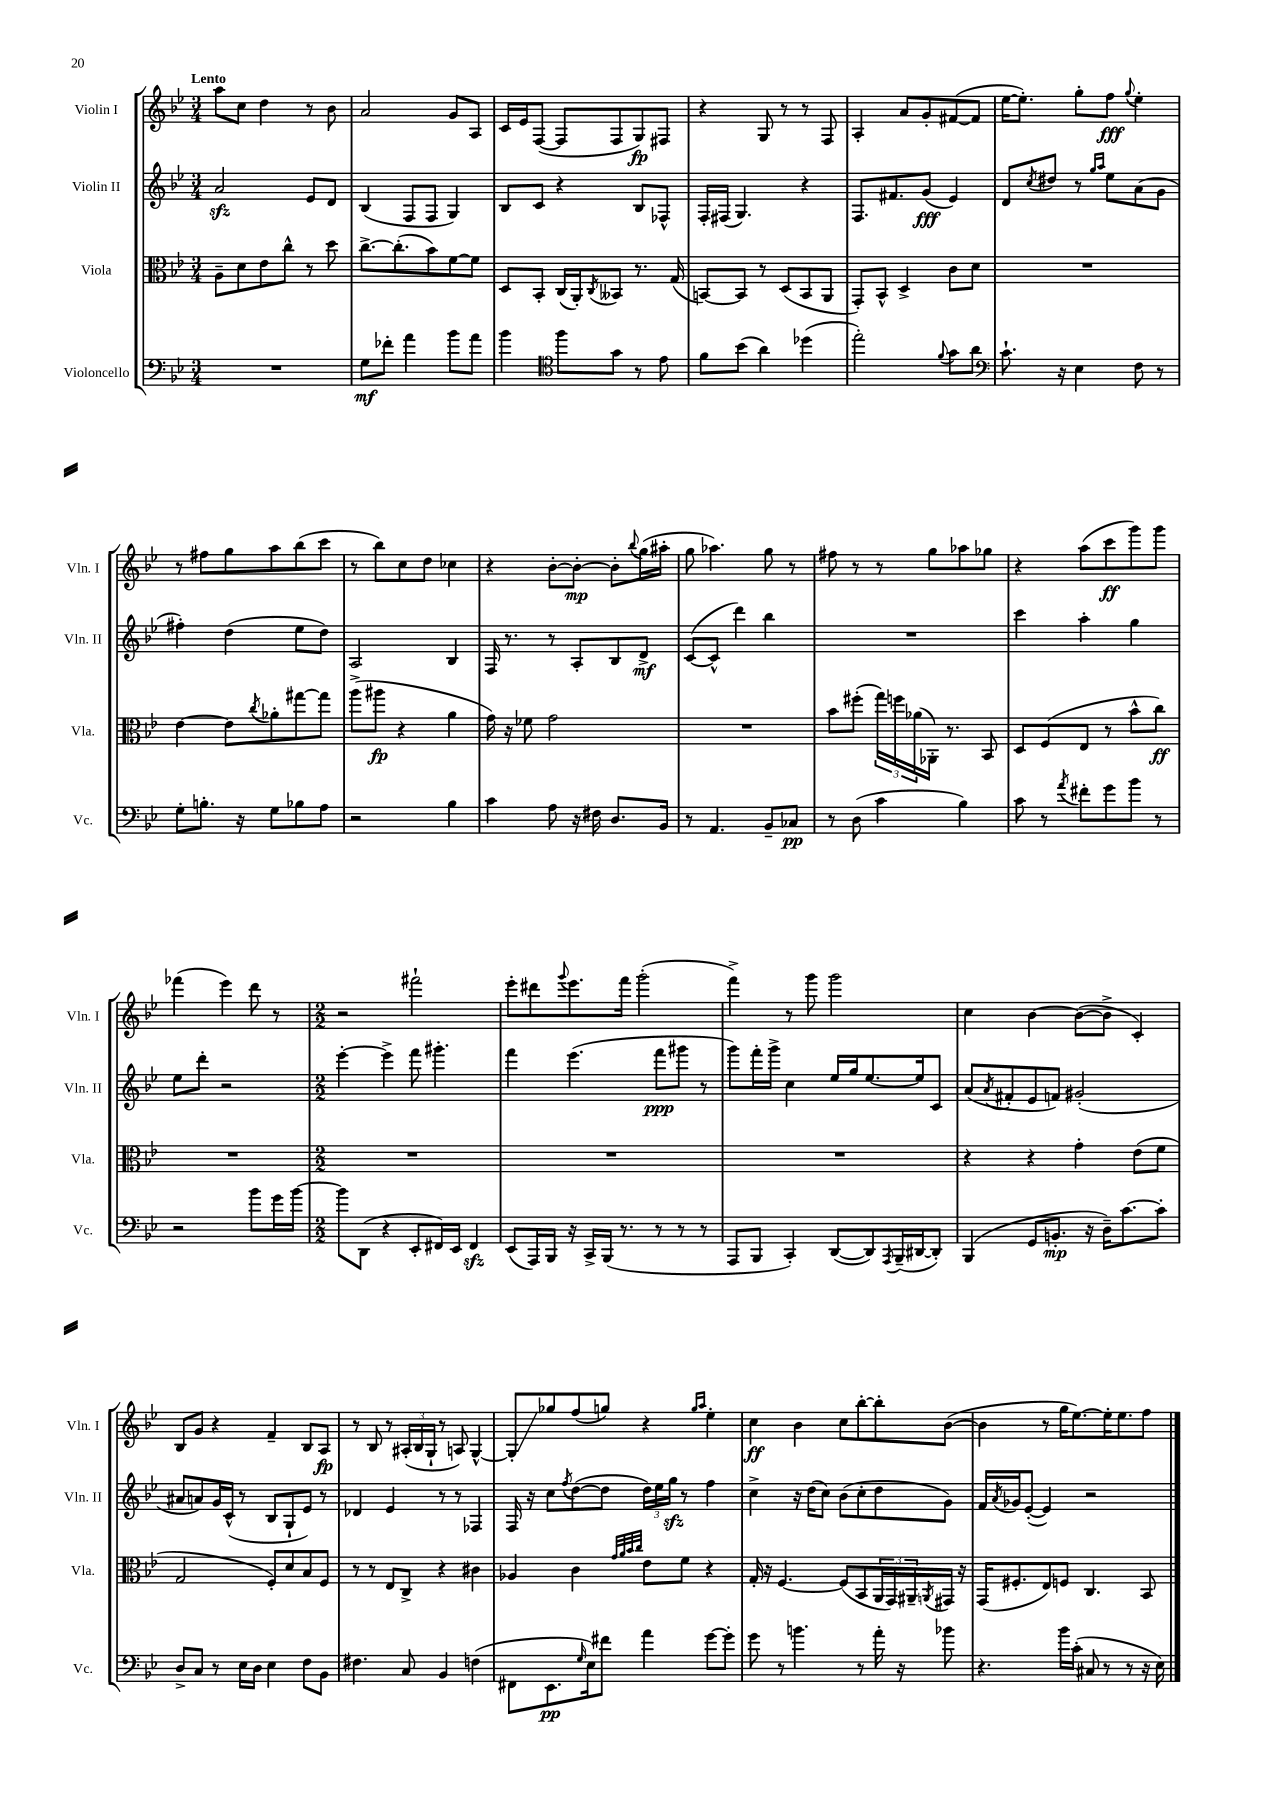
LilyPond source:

<<
\new StaffGroup <<
\new Staff = "s0" \with { instrumentName = "Violin I" shortInstrumentName = "Vln. I" } {
    \clef treble \key bes \major \numericTimeSignature \time 3/4 \tempo "Lento"
    a''8 c''8 d''4 r8 bes'8 |
    a'2 g'8 a8 |
    c'16 ees'16 f8~( f8 f8 g8\fp) fis8 |
    r4 g8 r8 r8 f8 |
    a4-. a'8 g'8-. fis'8~( fis'8 |
    ees''16~ ees''8.-.) g''8-. f''8\fff \appoggiatura { g''8 } ees''4-. |
    r8 fis''8 g''8 a''8 bes''8( c'''8 |
    r8 bes''8) c''8 d''8 ces''4 |
    r4 bes'8~-. bes'8~-.\mp bes'8-. \appoggiatura { bes''8 } g''16( ais''16-. |
    g''8 aes''4.) g''8 r8 |
    fis''8 r8 r8 g''8 aes''8 ges''8 |
    r4 a''8( c'''8\ff g'''8) g'''8 |
    fes'''4( ees'''4) d'''8 r8 |
    \numericTimeSignature \time 2/2 r2 fis'''2-! |
    ees'''8-. dis'''8 \appoggiatura { g'''8 } ees'''8. f'''16 g'''2-.( |
    f'''4->) r8 g'''8 g'''2 |
    c''4 bes'4~ bes'8~( bes'8-> c'4-.) |
    bes8 g'8 r4 f'4-- bes8 a8\fp |
    r8 bes8 r8 \tuplet 3/2 { ais16-.( bes16 g16-! } r8 a8) g4~-^ |
    g8-.\glissando ges''8 f''8( g''8) r4 \grace { g''16 a''16 } ees''4-. |
    c''4\ff bes'4 c''8 bes''8~-. bes''8-. bes'8~( |
    bes'4 r8 g''16 ees''8.~) ees''16-. ees''8. f''8 \bar "|." |
}
\new Staff = "s1" \with { instrumentName = "Violin II" shortInstrumentName = "Vln. II" } {
    \clef treble \key bes \major \numericTimeSignature \time 3/4
    a'2\sfz ees'8 d'8 |
    bes4( f8 f8 g4) |
    bes8 c'8 r4 bes8 fes8-^ |
    f16-. fis16( g4.) r4 |
    f8. fis'8. g'8\fff( ees'4) |
    d'8 \acciaccatura { c''8 } dis''8 r8 \grace { g''16 a''16 } ees''8 a'8( g'8 |
    fis''4-.) d''4( ees''8 d''8) |
    a2 bes4 |
    f16 r8. r8 a8-. bes8 d'8->\mf |
    c'8~( c'8-^ d'''4) bes''4 |
    R2. |
    c'''4 a''4-. g''4 |
    ees''8 d'''8-. r2 |
    \numericTimeSignature \time 2/2 ees'''4~-. ees'''4-> f'''8 gis'''4.-. |
    f'''4 ees'''4.( f'''8\ppp gis'''8 r8 |
    g'''8) f'''16-. g'''16-> c''4 ees''16 g''16 ees''8.~ ees''16 c'8 |
    a'8( \acciaccatura { a'8 } fis'8-. ees'8 f'8) gis'2-.( |
    ais'8 a'8) g'16 c'16-^( r8 bes8 g8-! ees'8) r8 |
    des'4 ees'4 r8 r8 fes4 |
    f16 r16 c''8 \acciaccatura { f''8 } d''8~( d''8 \tuplet 3/2 { d''16) ees''16 g''16\sfz } r8 f''4 |
    c''4-> r16 d''16( c''8) bes'8( c''8-. d''8 g'8) |
    f'16 \acciaccatura { a'8 } ges'16 ees'8~-.( ees'4) r2 \bar "|." |
}
\new Staff = "s2" \with { instrumentName = "Viola" shortInstrumentName = "Vla." } {
    \clef alto \key bes \major \numericTimeSignature \time 3/4
    a8-- d'8 ees'8 c''8-^ r8 d''8 |
    c''8.~-> c''8.-.( bes'8) f'8~ f'8 |
    d8 bes,8-. c16( a,16-.) \acciaccatura { c8 } beses,8 r8. g16( |
    b,8~) b,8 r8 d8( b,8 a,8 |
    g,8-.) bes,8-^ d4-> c'8 d'8 |
    R2. |
    ees'4~ ees'8 \acciaccatura { c''8 } aes'8-. gis''8~ gis''8 |
    a''8->( ais''8\fp r4 a'4 |
    g'16) r16 fes'8 g'2 |
    R2. |
    bes'8 fis''8-.( \tuplet 3/2 { g''16) f''16 aes'16( } aes,16-.) r8. bes,8 |
    d8 f8( ees8 r8 bes'8-^ c''8\ff) |
    R2. |
    \numericTimeSignature \time 2/2 R1 |
    R1 |
    R1 |
    r4 r4 g'4-. ees'8( f'8 |
    g2 f8-.) d'8 bes8 f8 |
    r8 r8 ees8 c8-> r4 cis'4 |
    aes4 c'4 \grace { g'32 a'32 bes'32 c''32 } ees'8 f'8 r4 |
    g16-. r16 f4.~ f8( bes,8 \tuplet 3/2 { a,16 g,16) ais,16-- } \acciaccatura { a,8 } gis,16 r16 |
    g,16( fis8.-. ees8) f8 c4. bes,8 \bar "|." |
}
\new Staff = "s3" \with { instrumentName = "Violoncello" shortInstrumentName = "Vc." } {
    \clef bass \key bes \major \numericTimeSignature \time 3/4
    R2. |
    g8\mf fes'8-. a'4 bes'8 a'8 |
    bes'4 \clef tenor f''8 g'8 r8 ees'8 |
    f'8 bes'8( a'4) des''4( |
    ees''2-.) \appoggiatura { f'8 } g'8 a'8 |
    \clef bass c'8.-! r16 ees4 f8 r8 |
    g8-. b8.-. r16 g8 bes8 a8 |
    r2 bes4 |
    c'4 a8 r16 fis16 d8. bes,16 |
    r8 a,4. bes,8-- ces8\pp |
    r8 d8( c'4 bes4) |
    c'8 r8 \acciaccatura { a'8 } fis'8-. g'8 bes'8 r8 |
    r2 bes'8 g'16 bes'16~ |
    \numericTimeSignature \time 2/2 bes'8 d,8( r4 ees,8-. fis,16) ees,16 fis,4\sfz |
    ees,8( a,,16) bes,,16 r16 c,16-> bes,,16( r8. r8 r8 r8 |
    a,,8 bes,,8 c,4-.) d,8~( d,8) \acciaccatura { a,,8 } bes,,16--( dis,16~ dis,8-.) |
    bes,,4( g,8 b,8.-.\mp r16 d16--) c'8.~ c'8-. |
    d8-> c8 r8 ees16 d16 ees4 f8 bes,8 |
    fis4. c8 bes,4 f4( |
    fis,8 ees,8.\pp \grace { g16 } ees16) fis'8 a'4 g'8~ g'8-. |
    g'8 r8 b'4. r8 a'16-. r16 bes'8 |
    r4. bes'16 c'16-.( cis8 r8 r8 r16 ees16) \bar "|." |
}
>>
>>
\layout { \context { \Score \remove "Bar_number_engraver" } }
